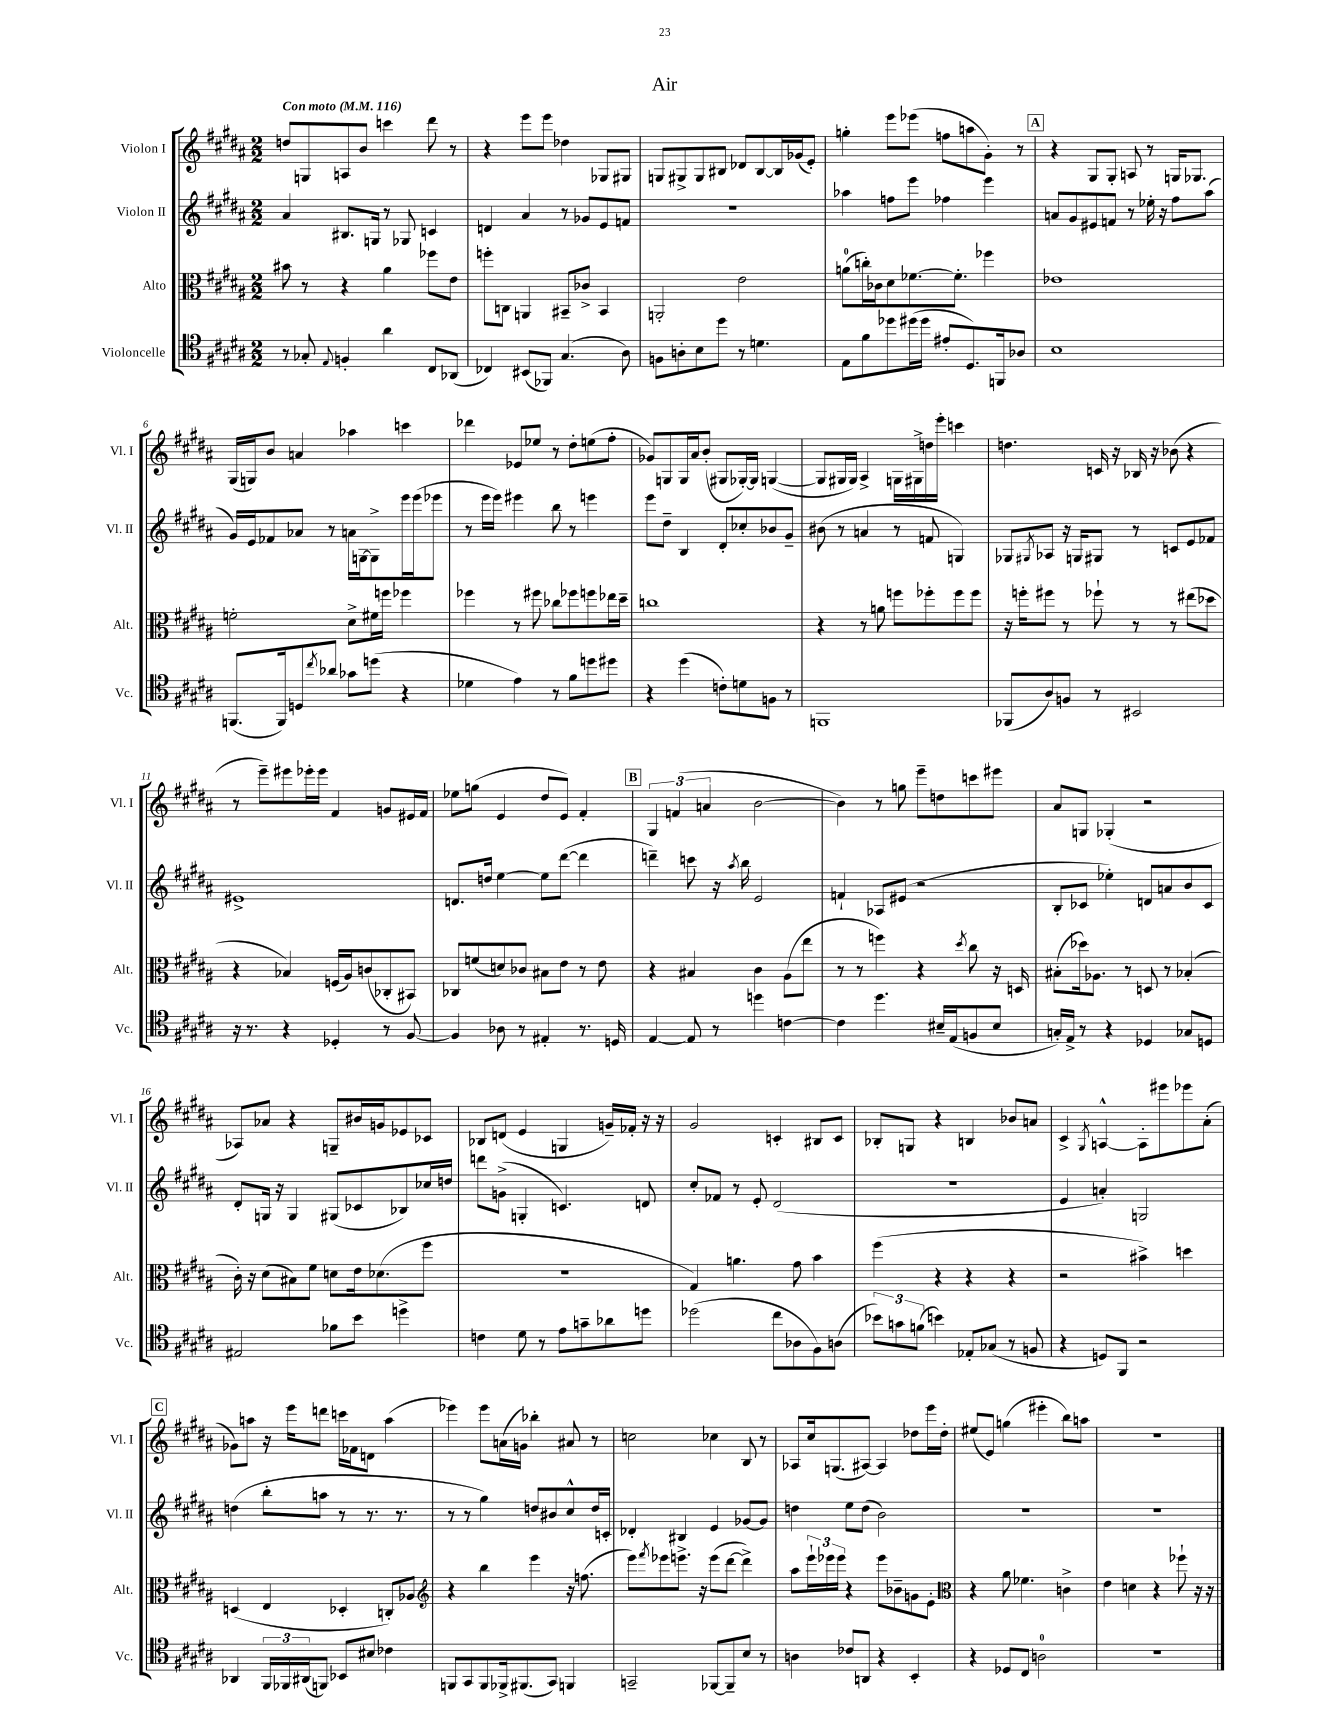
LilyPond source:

\header { title = "Air" }
<<
\new StaffGroup <<
\new Staff = "s0" \with { instrumentName = "Violon I" shortInstrumentName = "Vl. I" } {
    \clef treble \key b \major \numericTimeSignature \time 2/2 \tempo "Con moto" 4 = 116
    d''8 g8 a8 b'8 c'''4 dis'''8 r8 |
    r4 e'''8 e'''8 des''4 ges8 gis8 |
    g8 gis8-> gis8 bis8 des'8 bis8~ bis16 ges'16( e'8-.) |
    g''4-. e'''8 ees'''8( f''8 a''8 gis'8-.) r8 |
    \mark \markup { \box "A" } r4 gis8 gis8-. a8 r8 g16 ges8. |
    gis16( g16) b'8 a'4 aes''4 c'''4 |
    des'''4 ees'8 ees''8 r8 dis''8-. e''8( fis''8-. |
    ges'8) g8 g16 ais'16 b'8-.( gis8 ges16~-.) ges16 g4~( |
    g8 gis16 gis16) ais4-> g16 gis16-> d''16 e'''16-. c'''4 |
    d''4. c'16 r16 bes16 r16 bes'8( r4 |
    r8 e'''8--) eis'''8 ees'''16-. ees'''16 fis'4 g'8 eis'16 fis'16 |
    ees''8 g''8( e'4 dis''8 e'8) fis'4-. |
    \mark \markup { \box "B" } \tuplet 3/2 { gis4 f'4( a'4 } b'2~ |
    b'4) r8 g''8 e'''8-- d''8 c'''8 eis'''8 |
    ais'8 g8 ges4-.( r2 |
    aes8) aes'8 r4 g8-- bis'16 g'16 ees'8 ces'8 |
    bes8 d'8( e'4 g4 g'16--) fes'16-. r16 r16 |
    gis'2 c'4-. bis8 c'8 |
    bes8-. g8 r4 b4 bes'8 a'8 |
    cis'4-> \acciaccatura { gis8 } a4~-^ a8-. eis'''8 ees'''8 ais'8-.( |
    \mark \markup { \box "C" } ges'8) a''8 r16 e'''16 d'''8 c'''16 fes'16 d'8 a''4( |
    ees'''4) ees'''8 a'16( g'16) bes''4-. ais'8 r8 |
    c''2 ces''4 b8 r8 |
    aes8 cis''16 g8.( ais8~) ais4 des''8 e'''16 des''16-. |
    eis''8( e'8) g''4( eis'''4-. b''8) a''8 |
    r1 \bar "|." |
}
\new Staff = "s1" \with { instrumentName = "Violon II" shortInstrumentName = "Vl. II" } {
    \clef treble \key b \major \numericTimeSignature \time 2/2
    ais'4 bis8. g16 r8 ges8 c'4 |
    d'4 ais'4 r8 ges'8 e'8 f'8 |
    R1 |
    aes''4 f''8 e'''8 fes''4 e'''4 |
    \mark \markup { \box "A" } a'8 gis'8 eis'8 f'8 r8 ees''16-. r16 fis''8 ais''8( |
    gis'16) e'16 fes'8 aes'8 r8 a'16 g16~ g8-> e'''16 e'''16( ees'''8 |
    r8 e'''16 e'''16) eis'''4 b''8 r8 e'''4 |
    e'''8 dis''8-- b4 dis'8-. ces''8-. bes'8 gis'8-- |
    bis'8( r8 a'4 r8 f'8 g4) |
    ges8 \acciaccatura { gis8 } aes8 r16 g16 gis8 r8 c'8 e'8 fes'8 |
    eis'1-> |
    d'8. d''16 e''4~ e''8 dis'''8~( dis'''4 |
    \mark \markup { \box "B" } d'''4--) c'''8 r16 \acciaccatura { ais''8 } b''16 e'2 |
    f'4-! aes8 eis'8( r2 |
    b8-. ces'8 ees''4-.) d'8 a'8 b'8 ces'8 |
    dis'8-. g16 r16 g4 gis8( ces'8 bes8) ces''16 d''16 |
    d'''8 g'8->( g4-. c'4.) d'8 |
    cis''8-. fes'8 r8 e'8-. dis'2( |
    R1 |
    e'4 a'4-.) g2 |
    \mark \markup { \box "C" } d''4( b''8-. a''8 r8 r8. r8. |
    r8 r8 gis''4) d''8 bis'8 cis''8-^ d''16 c'16-. |
    des'4-. bis4 e'4 ges'8~ ges'8 |
    d''4 e''8 d''8( b'2) |
    R1 |
    R1 \bar "|." |
}
\new Staff = "s2" \with { instrumentName = "Alto" shortInstrumentName = "Alt." } {
    \clef alto \key b \major \numericTimeSignature \time 2/2
    bis'8 r8 r4 ais'4 fes''8 e'8 |
    f''8-. c8 a,4 bis,8-- ces'8-> bis,4 |
    a,2-. e'2 |
    a'8-0( c''16-.) ces'16 dis'8 fes'8.~ fes'8.-. fes''4 |
    \mark \markup { \box "A" } ees'1 |
    f'2-. dis'8-> fis'16 f''16 fes''4 |
    fes''4 r8 fis''8 ces''8 fes''8 f''8 ees''16 dis''16-- |
    c''1 |
    r4 r8 a'8 f''8 fes''8-. fes''8 fes''8 |
    r16 f''16-. fis''8 r8 fes''8-! r8 r8 eis''8( des''8 |
    r4 bes4) f16( ais16) c'8( ces8-. bis,8) |
    ces8 f'8( d'8) ces'8 bis8 e'8 r8 e'8 |
    \mark \markup { \box "B" } r4 bis4 cis'4 ais8( e''8 |
    r8 r8 f''4) r4 \acciaccatura { dis''8 } cis''8 r16 d16 |
    bis8-.( des''16) aes8. r8 d8 r8 bes4-.( |
    cis'16-.) r16 dis'8( bis8) fis'8 d'8 e'16 des'8.( fis''8 |
    R1 |
    gis4) a'4. gis'8 b'4 |
    fis''4( r4 r4 r4 |
    r2 bis'4->) d''4 |
    \mark \markup { \box "C" } d4( e4 des4-. c8-.) aes8 |
    \clef treble r4 b''4 e'''4 r16 f''8.( |
    e'''8) \acciaccatura { fis'''8 } ees'''8 e'''8.-> r16 e'''8( dis'''8~ dis'''4->) |
    ais''8 \tuplet 3/2 { e'''16-! ees'''16 ees'''16 } r4 ees'''8 bes'8-- g'8 e'8-. |
    \clef alto r4 ais'8 fes'4. c'4-> |
    e'4 d'4 r4 fes''8-! r16 r16 \bar "|." |
}
\new Staff = "s3" \with { instrumentName = "Violoncelle" shortInstrumentName = "Vc." } {
    \clef tenor \key b \major \numericTimeSignature \time 2/2
    r8 ges8-. \appoggiatura { e8 } f4-. ais'4 cis8 aes,8( |
    ces4) bis,8( fes,8) gis4.( ais8) |
    f8 a8-. b8 dis''8 r8 d'4. |
    e8 fis'8 des''8 dis''16( dis''16 eis'8-. dis8.) f,16 aes8 |
    \mark \markup { \box "A" } b1 |
    f,8.( f,16) d8 \acciaccatura { cis''8 } aes'8 ges'8 d''8( r4 |
    des'4 e'4) r8 fis'8 d''8 dis''8 |
    r4 dis''4( c'8-.) d'8 f8 r8 |
    f,1 |
    fes,8( ais8) f8 r8 bis,2 |
    r16 r8. r4 des4-. r8 fis8~ |
    fis4 aes8 r8 eis4-. r8. d16 |
    \mark \markup { \box "B" } e4~ e8 r8 d''4 c'4~ |
    c'4 dis''4. bis16-- e16( f8 bis8 |
    g16-.) e16-> r8 r4 des4 ges8 d8 |
    eis2 fes'8 b'8 d''4-> |
    c'4 dis'8 r8 e'8 g'8-- aes'8 d''8 |
    des''2( cis''8 aes8 fis8) a8( |
    \tuplet 3/2 { bes'8) g'8 f'8( } b'4) ees8-. ges8( r8 f8 |
    r4 d8) fis,8 r2 |
    \mark \markup { \box "C" } aes,4 \tuplet 3/2 { fis,16 fes,16 ais,16( } f,8) bes,8 bis8 ces'4 |
    f,8 gis,8 f,8 fes,16-> fis,8.( gis,8) f,4 |
    g,2-- fes,8~ fes,8-- b8 r8 |
    a4 ces'8 a,8 r4 b,4-. |
    r4 des8 cis8 a2-0 |
    R1 \bar "|." |
}
>>
>>
